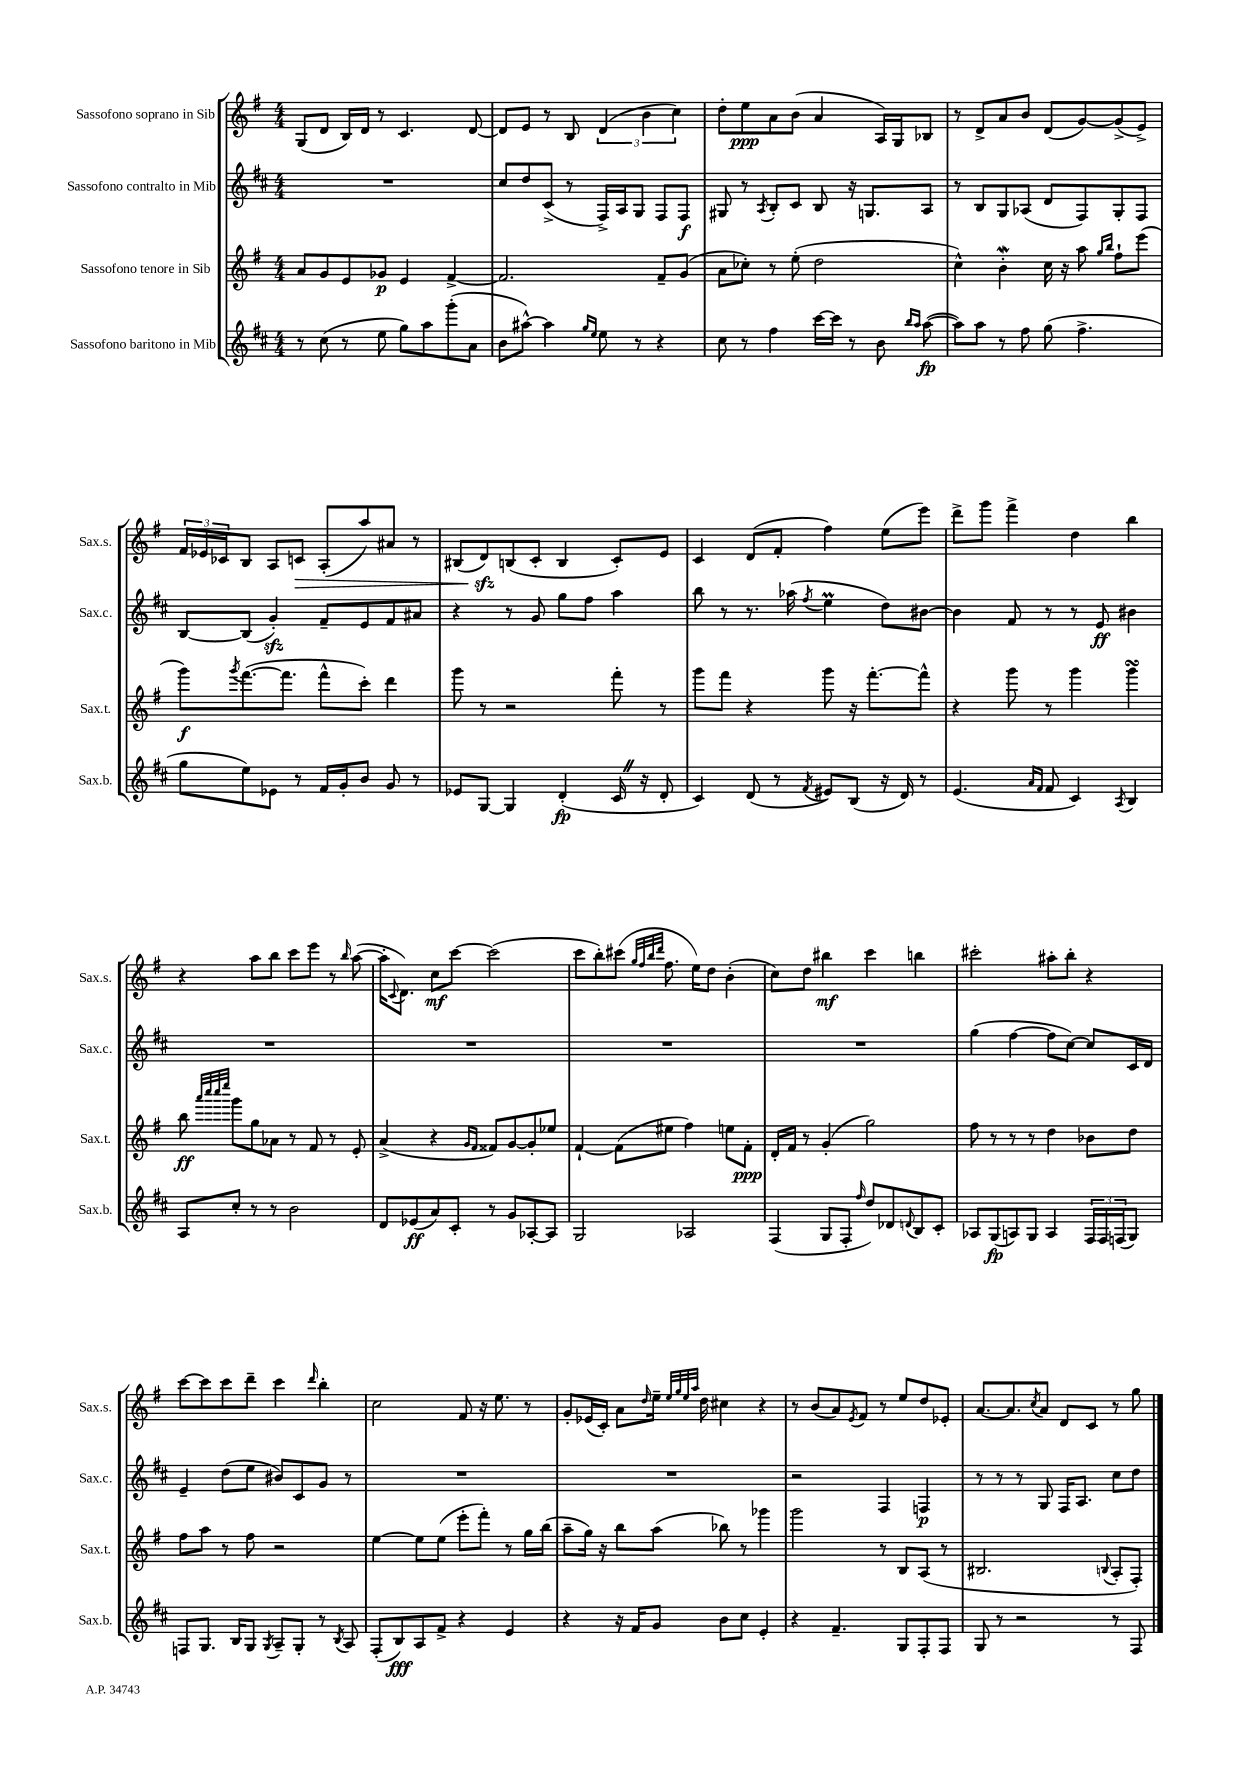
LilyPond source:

<<
\new StaffGroup <<
\new Staff = "s0" \with { instrumentName = "Sassofono soprano in Sib" shortInstrumentName = "Sax.s." } {
    \clef treble \key g \major \numericTimeSignature \time 4/4
    g8( d'8 b16) d'16 r8 c'4. d'8~ |
    d'8 e'8 r8 b8 \tuplet 3/2 { d'4( b'4 c''4) } |
    d''8-. e''8\ppp a'8 b'8( a'4 a16) g16 bes8 |
    r8 d'8-> a'8 b'8 d'8( g'8~) g'8->( e'8->) |
    \tuplet 3/2 { fis'16 ees'16 ces'16 } b8 a8 c'8\> a8-.( a''8) ais'8 r8 |
    bis8( d'8\sfz\!) b8( c'8-. b4 c'8-.) e'8 |
    c'4 d'8( fis'8-. fis''4) e''8( e'''8) |
    d'''8-> g'''8 fis'''4-> d''4 b''4 |
    r4 a''8 b''8 c'''8 e'''8 r8 \grace { b''16 } a''8~( |
    a''16-. \appoggiatura { c'8 } d'8.) c''8\mf c'''8~ c'''2( |
    c'''8 b''8-.) cis'''8( \grace { g''32 fis''32 b''32 d'''32 } fis''8. e''16) d''8 b'4-.( |
    c''8) d''8 bis''4\mf c'''4 b''4 |
    cis'''2-. ais''8-. b''8-. r4 |
    c'''8~ c'''8 c'''8 d'''8-- c'''4 \grace { d'''16 } b''4-. |
    c''2 fis'8 r16 e''8. r8 |
    g'8-. ees'16( c'16-.) a'8 \grace { d''16 } e''16-- \grace { e''32 g''32 e''32 a''32 } d''16 cis''4 r4 |
    r8 b'8( a'8) \acciaccatura { e'8 } fis'8 r8 e''8 d''8 ees'8-. |
    a'8.~ a'8. \acciaccatura { c''8 } a'8 d'8 c'8 r8 g''8 \bar "|." |
}
\new Staff = "s1" \with { instrumentName = "Sassofono contralto in Mib" shortInstrumentName = "Sax.c." } {
    \clef treble \key d \major \numericTimeSignature \time 4/4
    R1 |
    cis''8 d''8 cis'8->( r8 fis16->) a16 g8 fis8 fis8\f |
    gis8 r8 \acciaccatura { a8 } b8-. cis'8 b8 r16 g8. a8 |
    r8 b8 g8 aes8( d'8 fis8) g8-. fis8 |
    b8~ b8( g'4-.\sfz) fis'8-- e'8 fis'8 ais'8 |
    r4 r8 g'8 g''8 fis''8 a''4 |
    b''8 r8 r8. aes''16( \acciaccatura { fis''8 } e''4\prall d''8) bis'8~ |
    bis'4 fis'8 r8 r8 e'8\ff bis'4 |
    R1 |
    R1 |
    R1 |
    R1 |
    g''4( fis''4~ fis''8 cis''8~) cis''8 cis'16 d'16 |
    e'4-- d''8( e''8 bis'8) cis'8 g'8 r8 |
    R1 |
    R1 |
    r2 fis4 f4\p |
    r8 r8 r8 g8 fis16 a8. cis''8 d''8 \bar "|." |
}
\new Staff = "s2" \with { instrumentName = "Sassofono tenore in Sib" shortInstrumentName = "Sax.t." } {
    \clef treble \key g \major \numericTimeSignature \time 4/4
    a'8 g'8 e'8 ges'8\p e'4 fis'4~-> |
    fis'2. fis'8-- g'8( |
    a'8 ces''8-.) r8 e''8-.( d''2 |
    c''4-^) b'4-.\mordent c''16 r16 a''8 \grace { g''16 b''16 } fis''8-! e'''8( |
    g'''8\f) \acciaccatura { g'''8 } fis'''8.~( fis'''8. fis'''8-^ c'''8-.) d'''4 |
    g'''8 r8 r2 fis'''8-. r8 |
    g'''8 fis'''8 r4 g'''8 r16 fis'''8.~-. fis'''8-^ |
    r4 g'''8 r8 g'''4 g'''4\turn |
    b''8\ff \grace { a'''32 c''''32 c''''32 e''''32 } g'''8 g''8 aes'8 r8 fis'8 r8 e'8-. |
    a'4->( r4 \grace { g'16 fis'16 } fisis'8) g'8~ g'8-. ees''8 |
    fis'4~-! fis'8( eis''8 fis''4) e''8 fis'8-.\ppp |
    d'16-. fis'16 r8 g'4-.( g''2) |
    fis''8 r8 r8 r8 d''4 bes'8 d''8 |
    fis''8 a''8 r8 fis''8 r2 |
    e''4~ e''8 e''8( e'''8-. fis'''8-.) r8 g''16 b''16( |
    a''8-- g''16) r16 b''8 a''8( bes''8) r8 ges'''4 |
    g'''2 r8 b8 a8( r8 |
    bis2. \appoggiatura { b8 } a8-. fis8-.) \bar "|." |
}
\new Staff = "s3" \with { instrumentName = "Sassofono baritono in Mib" shortInstrumentName = "Sax.b." } {
    \clef treble \key d \major \numericTimeSignature \time 4/4
    r8 cis''8( r8 e''8 g''8) a''8 g'''8-.( a'8 |
    b'8 ais''8~-^) ais''4 \grace { g''16 e''16 } e''8 r8 r4 |
    cis''8 r8 fis''4 cis'''16~ cis'''16 r8 b'8 \grace { b''16 a''16 } a''8~\fp( |
    a''8) a''8 r8 fis''8 g''8( fis''4.-> |
    g''8 e''8) ees'8 r8 fis'16 g'16-. b'8 g'8 r8 |
    ees'8 g8~ g4 d'4-.\fp( cis'16 \once \override BreathingSign.text = \markup { \musicglyph "scripts.caesura.straight" } \breathe r16 d'8-. |
    cis'4) d'8( r8 \acciaccatura { fis'8 } eis'8) b8( r16 d'16) r8 |
    e'4.( \grace { a'16 fis'16 } fis'8 cis'4) \acciaccatura { a8 } b4 |
    a8 cis''8-. r8 r8 b'2 |
    d'8 ees'8\ff( a'8) cis'8-. r8 g'8 aes8~-. aes8 |
    g2 aes2 |
    fis4( g8 fis8-. \grace { fis''16 } d''8) des'8 \appoggiatura { d'8 } b8 cis'8-. |
    aes8 g8\fp( a8) g8 a4 \tuplet 3/2 { fis16 fis16 f16( } g8) |
    f8 g8. b16 g8 \acciaccatura { g8 } a8-- g8-. r8 \acciaccatura { b8 } a8 |
    fis8-.( b8\fff) a8 fis'8-> r4 e'4 |
    r4 r16 fis'16 g'8 b'8 cis''8 e'4-. |
    r4 fis'4.-- g8 fis8-. fis8 |
    g8 r8 r2 r8 fis8 \bar "|." |
}
>>
>>
\layout { \context { \Score \remove "Bar_number_engraver" } }
